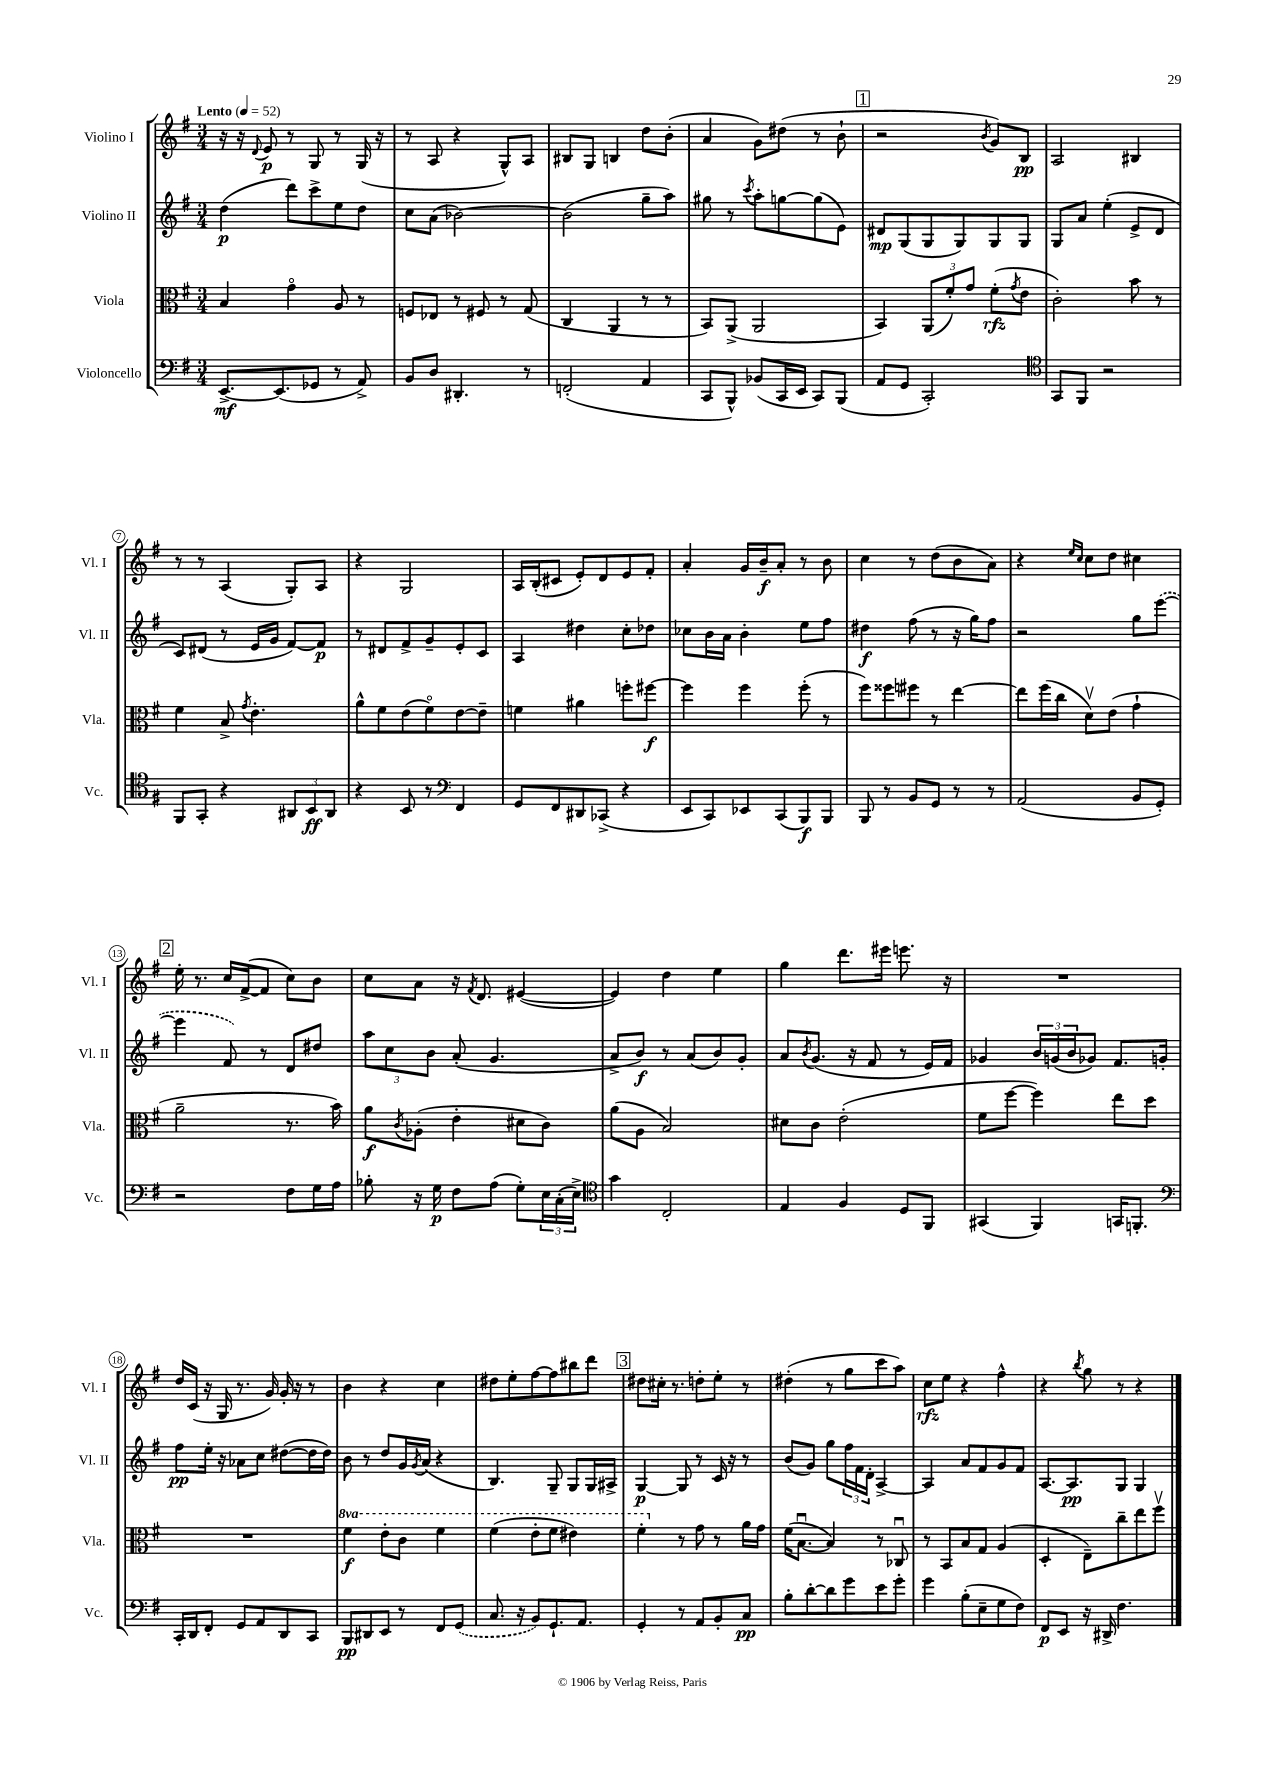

**kern	**kern	**kern	**kern
*staff4	*staff3	*staff2	*staff1
*clefF4	*clefC3	*clefG2	*clefG2
*k[f#]	*k[f#]	*k[f#]	*k[f#]
*M3/4	*M3/4	*M3/4	*M3/4
*MM52	*MM52	*MM52	*MM52
[8.EE^	4B	(4dd	16r
.	.	.	16r
.	.	.	8qqd
.	.	.	8e
(8.EE]	.	.	.
.	4go	8ddd)	8r
8GG-	.	8ccc^	8G
8r	8A	8ee	8r
8AA^)	8r	8dd	(16G
.	.	.	16r
=	=	=	=
8BB	8F	8cc	8r
8D	8E-	(8a	8A
4.DD#'	8r	[2b-)	4r
.	8F#	.	.
.	8r	.	8G^^)
8r	(8G	.	8A
=	=	=	=
(2FF'	4C	(2b-]	8B#
.	.	.	8G
.	4AA	.	4B
4AA	8r	8gg~	8dd
.	8r	8aa)	(8b'
=	=	=	=
8CC	8BB)	8gg#	4a
8BBB^^)	(8AA^	8r	.
.	.	8qccc	.
(8BB-	2AA	8aa'	8g)
16CC	.	[8gg	(8dd#
16EE	.	.	.
8CC)	.	(8gg]	8r
(8BBB	.	8e)	8b`
=	=	=	=
8AA	4BB)	8d#	2r
8GG	.	(8G	.
2CC')	(12AA	8G	.
.	12f#')	.	.
.	.	8G)	.
.	12g	.	.
.	.	.	8qb
.	(8f#'	8G	8g)
.	8qg	.	.
.	8e	8G	8B
=	=	=	=
*clefC4	*	*	*
8GG	2c')	8G	2A
8FF#	.	8a	.
2r	.	(4ee'	.
.	8b	8e^	4B#
.	8r	8d	.
=	=	=	=
8FF#	4f#	8c)	8r
8GG'	.	(8d#	8r
4r	8B^	8r	(4A
.	8qg	.	.
.	4.e'	16e	.
.	.	16g	.
12AA#	.	[8f#)	8G')
12BB	.	.	.
.	.	8f#]	8A
12AA#	.	.	.
=	=	=	=
4r	8a^^	8r	4r
.	8f#	8d#	.
8BB	(8e	8f#^	2G
8r	8f#o)	8g~	.
*clefF4	*	*	*
4FF#	[8e	8e'	.
.	8e~]	8c	.
=	=	=	=
8GG	4f	4A	16A
.	.	.	(16B'
8FF#	.	.	8c#
8DD#	4a#	4dd#	8e')
(8CC-^	.	.	8d
4r	8ff'	8cc'	8e
.	[8ff#	8dd-	8f#'
=	=	=	=
8EE	4ff#]	8cc-	4a'
8CC)	.	16b	.
.	.	16a	.
8EE-	4ff#	4b'	16g
.	.	.	16b~
(8CC	.	.	8a'
8BBB)	(8ff#'	8ee	8r
8BBB	8r	8ff#	8b
=	=	=	=
8BBB	8ff#)	4dd#	4cc
8r	8ff##	.	.
8BB	8ff#	(8ff#	8r
8GG	8r	8r	(8dd
8r	[4ee	16r	8b
.	.	16gg)	.
8r	.	8ff#	8a)
=	=	=	=
(2AA	8ee]	2r	4r
.	(16ff#	.	.
.	16cc	.	.
.	.	.	16qqee
.	.	.	16qqcc
.	8dv)	.	8cc
.	(8e	.	8dd
8BB	4g`	8gg	4cc#
8GG')	.	([8eee	.
=	=	=	=
2r	2a~	4eee]	16ee'
.	.	.	8.r
.	.	8f#)	16cc
.	.	.	([16f#^
.	.	8r	8f#]
8F#	8.r	8d	8cc)
16G	.	8dd#	8b
16A	16b)	.	.
=	=	=	=
8B-'	8a	12aa	8cc
.	.	12cc	.
.	8qc	.	.
16r	(8A-'	.	8a
.	.	12b	.
16G	.	.	.
8F#	4e'	(8a'	16r
.	.	.	8qf#
.	.	.	8.d
(8A	.	4.g	.
8G')	8d#	.	([4e#
24E	8c)	.	.
(24C'	.	.	.
24E^)	.	.	.
=	=	=	=
*clefC4	*	*	*
4g	(8a	8a^	4e#])
.	8A	8b)	.
2C'	2B)	8r	4dd
.	.	(8a	.
.	.	8b)	4ee
.	.	8g'	.
=	=	=	=
4E	8d#	8a	4gg
.	.	8qb	.
.	8c	(8.g	.
4F#	(2e'	.	8.ddd
.	.	16r	.
.	.	8f#	.
.	.	.	16eee#
8D	.	8r	8.eee
8FF#	.	16e)	.
.	.	16f#	16r
=	=	=	=
(4GG#	8f#	4g-	2.r
.	[8ff#	.	.
4FF#)	4ff#])	24b	.
.	.	(24g	.
.	.	24b	.
.	.	8g-)	.
16GG	8ee	8.f#	.
8.FF'	.	.	.
.	8dd	.	.
.	.	16g'	.
=	=	=	=
*clefF4	*	*	*
16CC'	2.r	8ff#	16dd
16DD	.	.	(16c
8FF#'	.	16ee'	16r
.	.	16r	16G
8GG	.	8a-	8.r
8AA	.	8cc	.
.	.	.	16g)
8DD	.	([8dd#	16g'
.	.	.	16r
8CC	.	16dd#]	8r
.	.	16dd#)	.
=	=	=	=
8BBB	4ff#	8b	4b
8DD#	.	8r	.
8EE	8ee'	8dd	4r
8r	8cc	16g	.
.	.	8qg	.
.	.	(16a	.
8FF#	4ff#	4r	4cc
(8GG	.	.	.
=	=	=	=
8.C	(4ff#	4.B)	8dd#
.	.	.	8ee'
16r	.	.	.
8BB)	8ee'	.	[8ff#
8.GG`	8ff#	8G~	8ff#]
.	4ee#)	8G	8bb#
8.AA	.	.	.
.	.	16G	8ddd
.	.	16A#^	.
=	=	=	=
4GG'	4ff#'	[4G	8dd#
.	.	.	16cc#'
.	.	.	8.r
8r	8r	8G]	.
8AA	8g	8r	8dd'
8BB'	8r	16c	8ee'
.	.	16r	.
8C	16a	8r	8r
.	16g	.	.
=	=	=	=
8B'	(16f#	(8b	(4dd#'
.	[8.Bu	.	.
[8d'	.	8g)	.
8d]	4B])	8gg	8r
8g	.	24ff#	8gg
.	.	24f#	.
.	.	24d'	.
8e	8r	[4A^	8ccc
8g'	8C-u	.	8aa)
=	=	=	=
4g	8r	4A]	8cc
.	8BB	.	8ee
(8B'	8B	8a	4r
8E~	8G	8f#	.
8G	(4A	8g	4ff#^^
8F#)	.	8f#	.
=	=	=	=
8FF#	4D'	[8.A	4r
8EE	.	.	.
.	.	8.A]	.
.	.	.	8qbb
16r	8E~)	.	8gg
16DD#^	.	.	.
4.F#	8cc~	8G	8r
.	8ee	4G	4r
.	8ff#v	.	.
==	==	==	==
*-	*-	*-	*-
